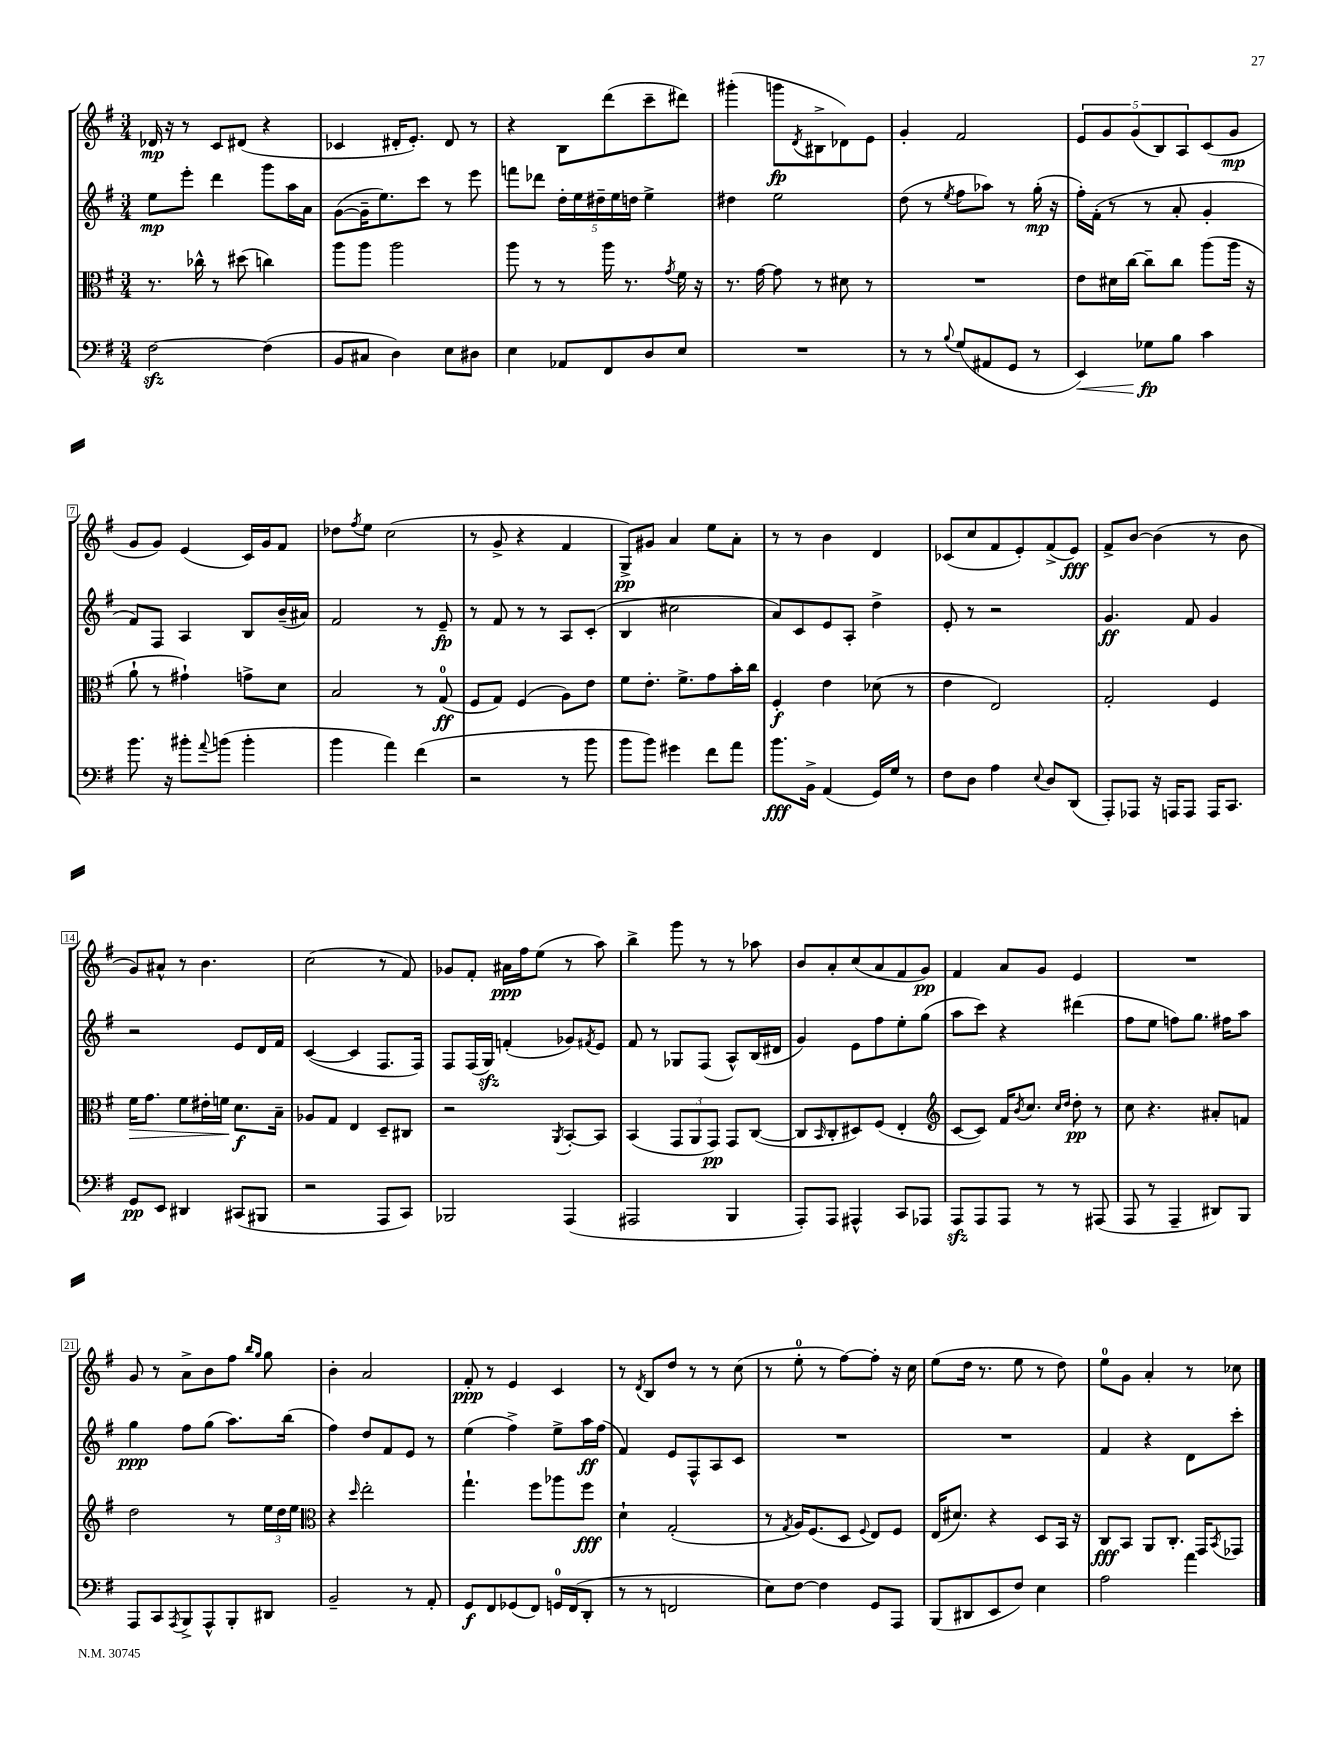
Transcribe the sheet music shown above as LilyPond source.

<<
\new StaffGroup <<
\new Staff = "s0" {
    \clef treble \key g \major \numericTimeSignature \time 3/4
    des'16\mp r16 r8 c'8 dis'8( r4 |
    ces'4 dis'16-. e'8.-.) dis'8 r8 |
    r4 b8 d'''8( c'''8-- dis'''8) |
    gis'''4-.( g'''8\fp \acciaccatura { d'8 } bis8-> des'8) e'8 |
    g'4-. fis'2 |
    \tuplet 5/4 { e'8 g'8 g'8( b8) a8 } c'8( g'8\mp |
    g'8 g'8) e'4( c'16) g'16 fis'8 |
    des''8 \acciaccatura { fis''8 } e''8 c''2( |
    r8 g'8-> r4 fis'4 |
    g8->\pp) gis'8 a'4 e''8 a'8-. |
    r8 r8 b'4 d'4 |
    ces'8( c''8 fis'8 e'8-.) fis'8->( e'8\fff) |
    fis'8-> b'8~ b'4( r8 b'8 |
    g'8) ais'8-^ r8 b'4. |
    c''2( r8 fis'8) |
    ges'8 fis'8-. ais'16\ppp fis''16 e''8( r8 a''8) |
    b''4-> g'''8 r8 r8 aes''8 |
    b'8 a'8-. c''8( a'8 fis'8 g'8\pp) |
    fis'4 a'8 g'8 e'4 |
    R2. |
    g'8 r8 a'8-> b'8 fis''8 \grace { b''16 g''16 } g''8 |
    b'4-. a'2 |
    fis'8-.\ppp r8 e'4 c'4 |
    r8 \acciaccatura { d'8 } b8 d''8 r8 r8 c''8( |
    r8 e''8-0-. r8 fis''8~) fis''8-. r16 c''16 |
    e''8( d''16 r8. e''8 r8 d''8) |
    e''8-0 g'8 a'4-. r8 ces''8 \bar "|." |
}
\new Staff = "s1" {
    \clef treble \key g \major \numericTimeSignature \time 3/4
    e''8\mp e'''8-. d'''4 g'''8 a''16 a'16 |
    g'8~( g'16-- e''8.) c'''8 r8 e'''8 |
    f'''8 des'''8 \tuplet 5/4 { d''16-. e''16 dis''16-- e''16 d''16 } e''4-> |
    dis''4 e''2 |
    d''8( r8 \acciaccatura { e''8 } fis''8 aes''8) r8 g''16-.\mp( r16 |
    fis''16-.) fis'16-.( r8 r8 a'8-. g'4-. |
    fis'8) fis8 a4 b8 b'16--( ais'16) |
    fis'2 r8 e'8--\fp |
    r8 fis'8 r8 r8 a8 c'8-.( |
    b4 cis''2 |
    a'8) c'8 e'8 a8-. d''4-> |
    e'8-. r8 r2 |
    g'4.\ff fis'8 g'4 |
    r2 e'8 d'16 fis'16 |
    c'4~( c'4 fis8. fis16) |
    fis8 fis16( g16\sfz) f'4-.( ges'8) \acciaccatura { fis'8 } e'8 |
    fis'8 r8 ges8 fis8( a8-^) b16( dis'16 |
    g'4) e'8 fis''8 e''8-. g''8( |
    a''8 c'''8) r4 dis'''4( |
    fis''8 e''8 f''8) g''8. fis''16 a''8 |
    g''4\ppp fis''8 g''8( a''8.) b''16( |
    fis''4) d''8 fis'8 e'8 r8 |
    e''4( fis''4->) e''8-> a''16\ff fis''16( |
    fis'4) e'8 fis8-^ a8 c'8 |
    R2. |
    R2. |
    fis'4 r4 d'8 c'''8-. \bar "|." |
}
\new Staff = "s2" {
    \clef alto \key g \major \numericTimeSignature \time 3/4
    r8. ces''16-^ r8 dis''8( c''4) |
    a''8 a''8 a''2 |
    a''8 r8 r8 a''16 r8. \acciaccatura { g'8 } fis'16 r16 |
    r8. g'16~ g'8 r8 dis'8 r8 |
    R2. |
    e'8 dis'16 c''16~ c''8-- c''8 a''8( a''16 r16 |
    a'8-! r8 gis'4-!) g'8-> d'8 |
    b2 r8 g8-0\ff( |
    fis8 g8) fis4( a8) e'8 |
    fis'8 e'8.-. fis'8.-> g'8 b'16-. c''16 |
    fis4-.\f e'4 des'8( r8 |
    e'4 e2) |
    g2-. fis4 |
    fis'16\> g'8. fis'8 eis'16-. f'16\! d'8.\f b16-- |
    aes8 g8 e4 d8-- cis8 |
    r2 \acciaccatura { a,8 } b,8~-. b,8 |
    b,4( \tuplet 3/2 { g,8 a,8 g,8\pp) } g,8 c8~( |
    c8 \grace { b,16 } c8-. dis8) fis8( e4-. |
    \clef treble c'8~ c'8) fis'16 \acciaccatura { b'8 } c''8. \grace { c''16 d''16 } d''8-.\pp r8 |
    c''8 r4. ais'8-. f'8 |
    d''2 r8 \tuplet 3/2 { e''16 d''16 e''16 } |
    \clef alto r4 \grace { d''16 } e''2-. |
    g''4.-! fis''8 aes''8 fis''8\fff |
    d'4-! g2-.( |
    r8 \acciaccatura { g8 } a16) fis8.( d8 \appoggiatura { fis8 } e8) fis8 |
    e16( dis'8.) r4 d8 b,16 r16 |
    c8\fff b,8 a,8 c8.-. g,16 \acciaccatura { b,8 } ges,8 \bar "|." |
}
\new Staff = "s3" {
    \clef bass \key g \major \numericTimeSignature \time 3/4
    fis2~\sfz fis4( |
    b,8 cis8 d4) e8 dis8 |
    e4 aes,8 fis,8 d8 e8 |
    R2. |
    r8 r8 \appoggiatura { b8 } g8( ais,8 g,8 r8 |
    e,4\<) ges8\fp\! b8 c'4 |
    b'8. r16 bis'8-. \appoggiatura { a'8 } b'8( b'4-. |
    b'4 a'4) fis'4( |
    r2 r8 b'8 |
    b'8 b'8) gis'4 fis'8 a'8 |
    b'8.\fff b,16-> a,4( g,16) g16 r8 |
    fis8 d8 a4 \appoggiatura { e8 } d8 d,8( |
    a,,8-.) aes,,8 r16 a,,16 a,,8 a,,16 c,8. |
    g,8\pp e,8 dis,4 cis,8( bis,,8 |
    r2 a,,8 c,8) |
    bes,,2 a,,4( |
    ais,,2 b,,4 |
    a,,8-.) a,,8 ais,,4-^ c,8 aes,,8 |
    a,,8\sfz a,,8 a,,8 r8 r8 ais,,8( |
    a,,8 r8 a,,4-- dis,8) b,,8 |
    a,,8 c,8 \acciaccatura { a,,8 } b,,8-> a,,8-^ b,,8-. dis,8 |
    b,2-- r8 a,8-. |
    g,8\f fis,8 ges,8( fis,8) g,16-0 fis,16( d,8-. |
    r8 r8 f,2 |
    e8) fis8~ fis4 g,8 a,,8 |
    b,,8( dis,8 e,8 fis8) e4 |
    a2 a'4 \bar "|." |
}
>>
>>
\layout { \context { \Score \override BarNumber.stencil = #(make-stencil-boxer 0.1 0.3 ly:text-interface::print) } }
